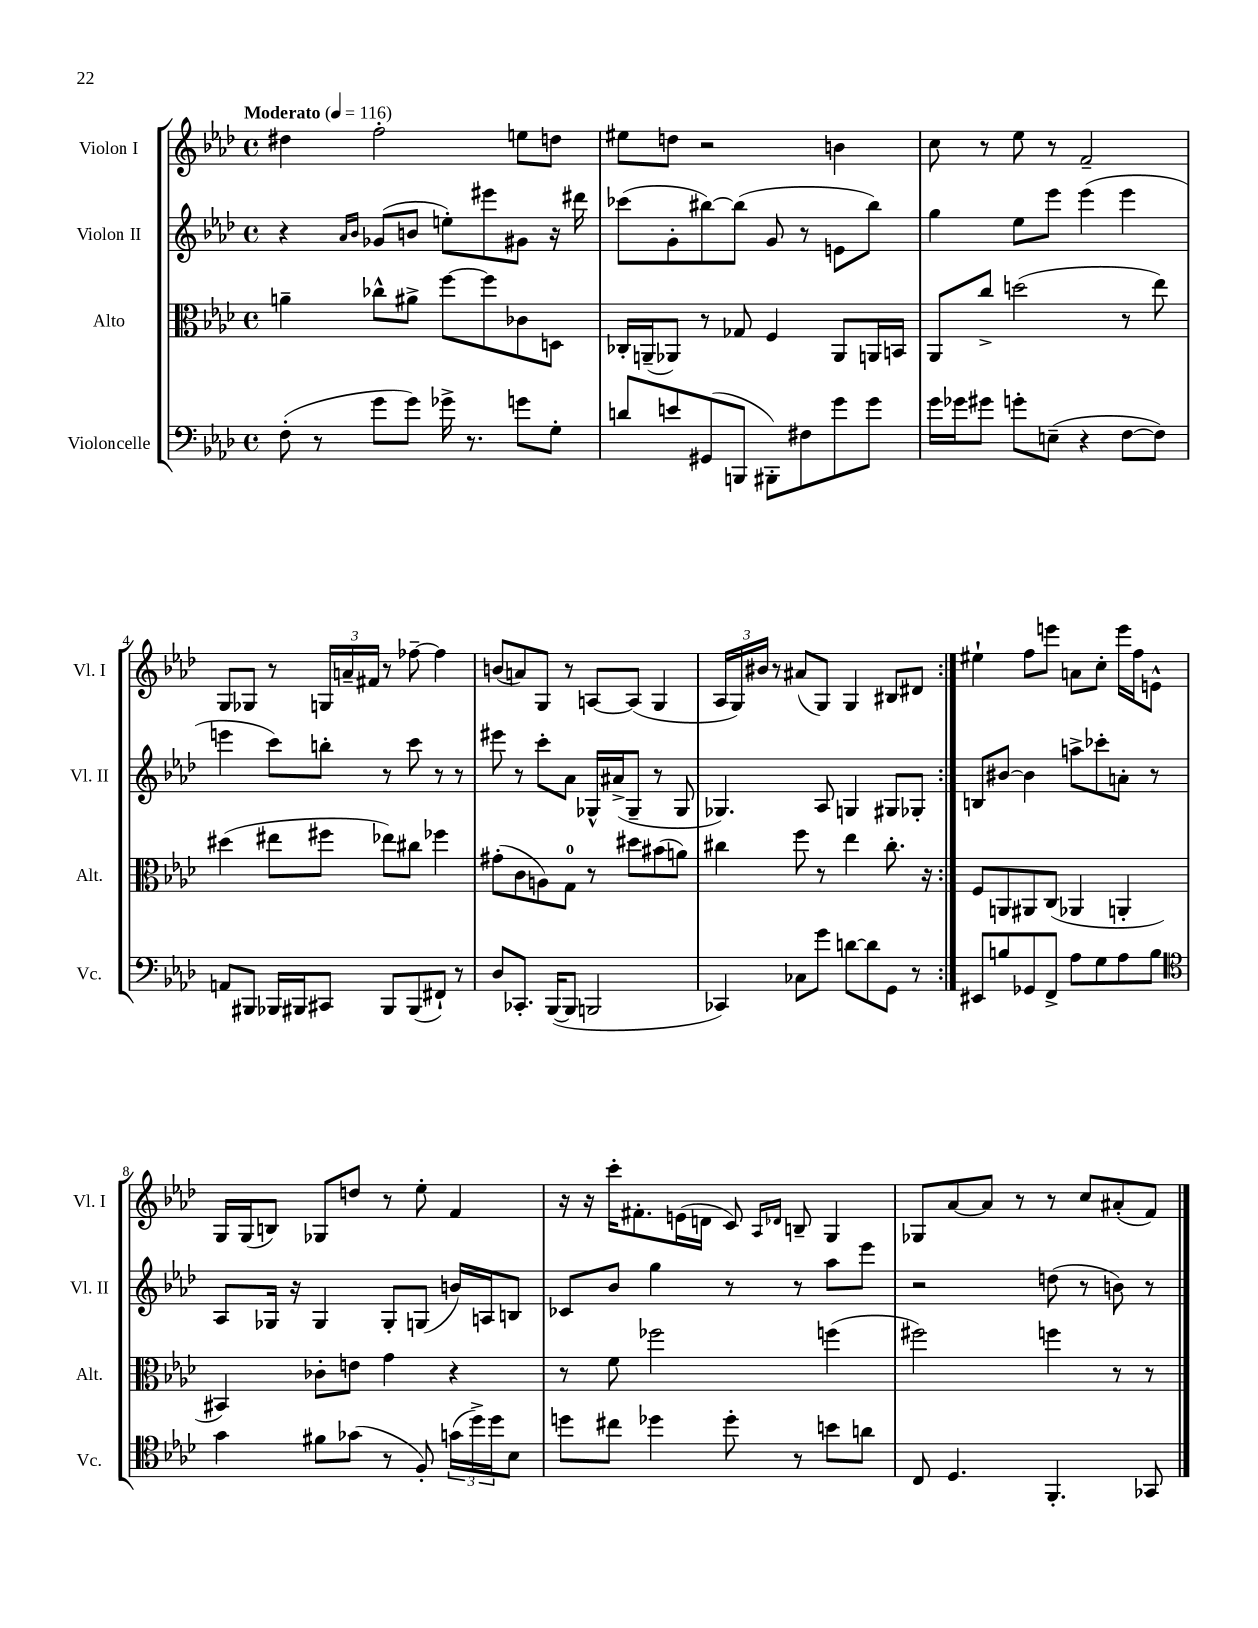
<<
\new StaffGroup <<
\new Staff = "s0" \with { instrumentName = "Violon I" shortInstrumentName = "Vl. I" } {
    \clef treble \key aes \major \defaultTimeSignature \time 4/4 \tempo "Moderato" 4 = 116
    \repeat volta 2 { dis''4 f''2-. e''8 d''8 |
    eis''8 d''8 r2 b'4 |
    c''8 r8 ees''8 r8 f'2-- |
    g8 ges8 r8 \tuplet 3/2 { g16 a'16-- fis'16 } r8 fes''8~-- fes''4 |
    b'8( a'8) g8 r8 a8~ a8( g4 |
    \tuplet 3/2 { aes16 g16) bis'16 } r8 ais'8( g8) g4 bis8 dis'8 | }
    eis''4-! f''8 e'''8 a'8 c''8-. e'''16 f''16 e'8-^ |
    g16 g16( b8) ges8 d''8 r8 ees''8-. f'4 |
    r16 r16 c'''16-. fis'8.-. e'16( d'16 c'8) \grace { aes16 des'16 } b8-- g4 |
    ges8 aes'8~ aes'8 r8 r8 c''8 ais'8-.( f'8) \bar "|." |
}
\new Staff = "s1" \with { instrumentName = "Violon II" shortInstrumentName = "Vl. II" } {
    \clef treble \key aes \major \defaultTimeSignature \time 4/4
    \repeat volta 2 { r4 \grace { aes'16 bes'16 } ges'8( b'8 e''8-.) eis'''8 gis'8 r16 dis'''16 |
    ces'''8( g'8-. bis''8~) bis''8( g'8 r8 e'8 bis''8) |
    g''4 ees''8 ees'''8 ees'''4( ees'''4 |
    e'''4 c'''8) b''8-. r8 c'''8 r8 r8 |
    eis'''8 r8 c'''8-. aes'8 ges16-^ ais'16->( ges8-- r8 ges8 |
    ges4.) aes8 g4 gis8 ges8-. | }
    b8 bis'8~ bis'4 a''8-> ces'''8-. a'8-. r8 |
    aes8 ges16 r16 ges4 ges8-. g8( b'16) a16 b8 |
    ces'8 bes'8 g''4 r8 r8 aes''8 ees'''8 |
    r2 d''8( r8 b'8) r8 \bar "|." |
}
\new Staff = "s2" \with { instrumentName = "Alto" shortInstrumentName = "Alt." } {
    \clef alto \key aes \major \defaultTimeSignature \time 4/4
    \repeat volta 2 { a'4-- ces''8-^ ais'8-> f''8~ f''8 ces'8 d8 |
    ces16-. a,16--( aes,8) r8 ges8 f4 aes,8 a,16 b,16 |
    aes,8 c''8-> d''2( r8 ees''8) |
    dis''4( eis''8 fis''8 ees''8) cis''8 fes''4 |
    gis'8-.( c'8 a8) g8-0 r8 dis''8 bis'8( a'8) |
    cis''4 f''8 r8 ees''4 cis''8.-. r16 | }
    f8 a,8 ais,8 c8( aes,4 a,4-. |
    bis,4) ces'8-. e'8 g'4 r4 |
    r8 f'8 fes''2 f''4( |
    fis''2) f''4 r8 r8 \bar "|." |
}
\new Staff = "s3" \with { instrumentName = "Violoncelle" shortInstrumentName = "Vc." } {
    \clef bass \key aes \major \defaultTimeSignature \time 4/4
    \repeat volta 2 { f8-.( r8 g'8 g'8) ges'16-> r8. g'8 g8-. |
    d'8 e'8 gis,8( b,,8 bis,,8-.) fis8 g'8 g'8 |
    g'16 ges'16 gis'8 g'8-. e8--( r4 f8~ f8) |
    a,8 bis,,8 bes,,16 bis,,16 cis,8 bis,,8 bis,,8( fis,8-!) r8 |
    des8 ces,8.-. bes,,16~( bes,,8 b,,2 |
    ces,4) ces8 g'8 d'8~ d'8 g,8 r8 | }
    eis,8 b8 ges,8 f,8-> aes8 g8 aes8 b8 |
    \clef tenor g'4 fis'8 ges'8( r8 f8-.) \tuplet 3/2 { g'16( des''16->) des''16 } bes8 |
    d''8 cis''8 des''4 des''8-. r8 b'8 a'8 |
    c8 des4. f,4.-. ges,8 \bar "|." |
}
>>
>>
